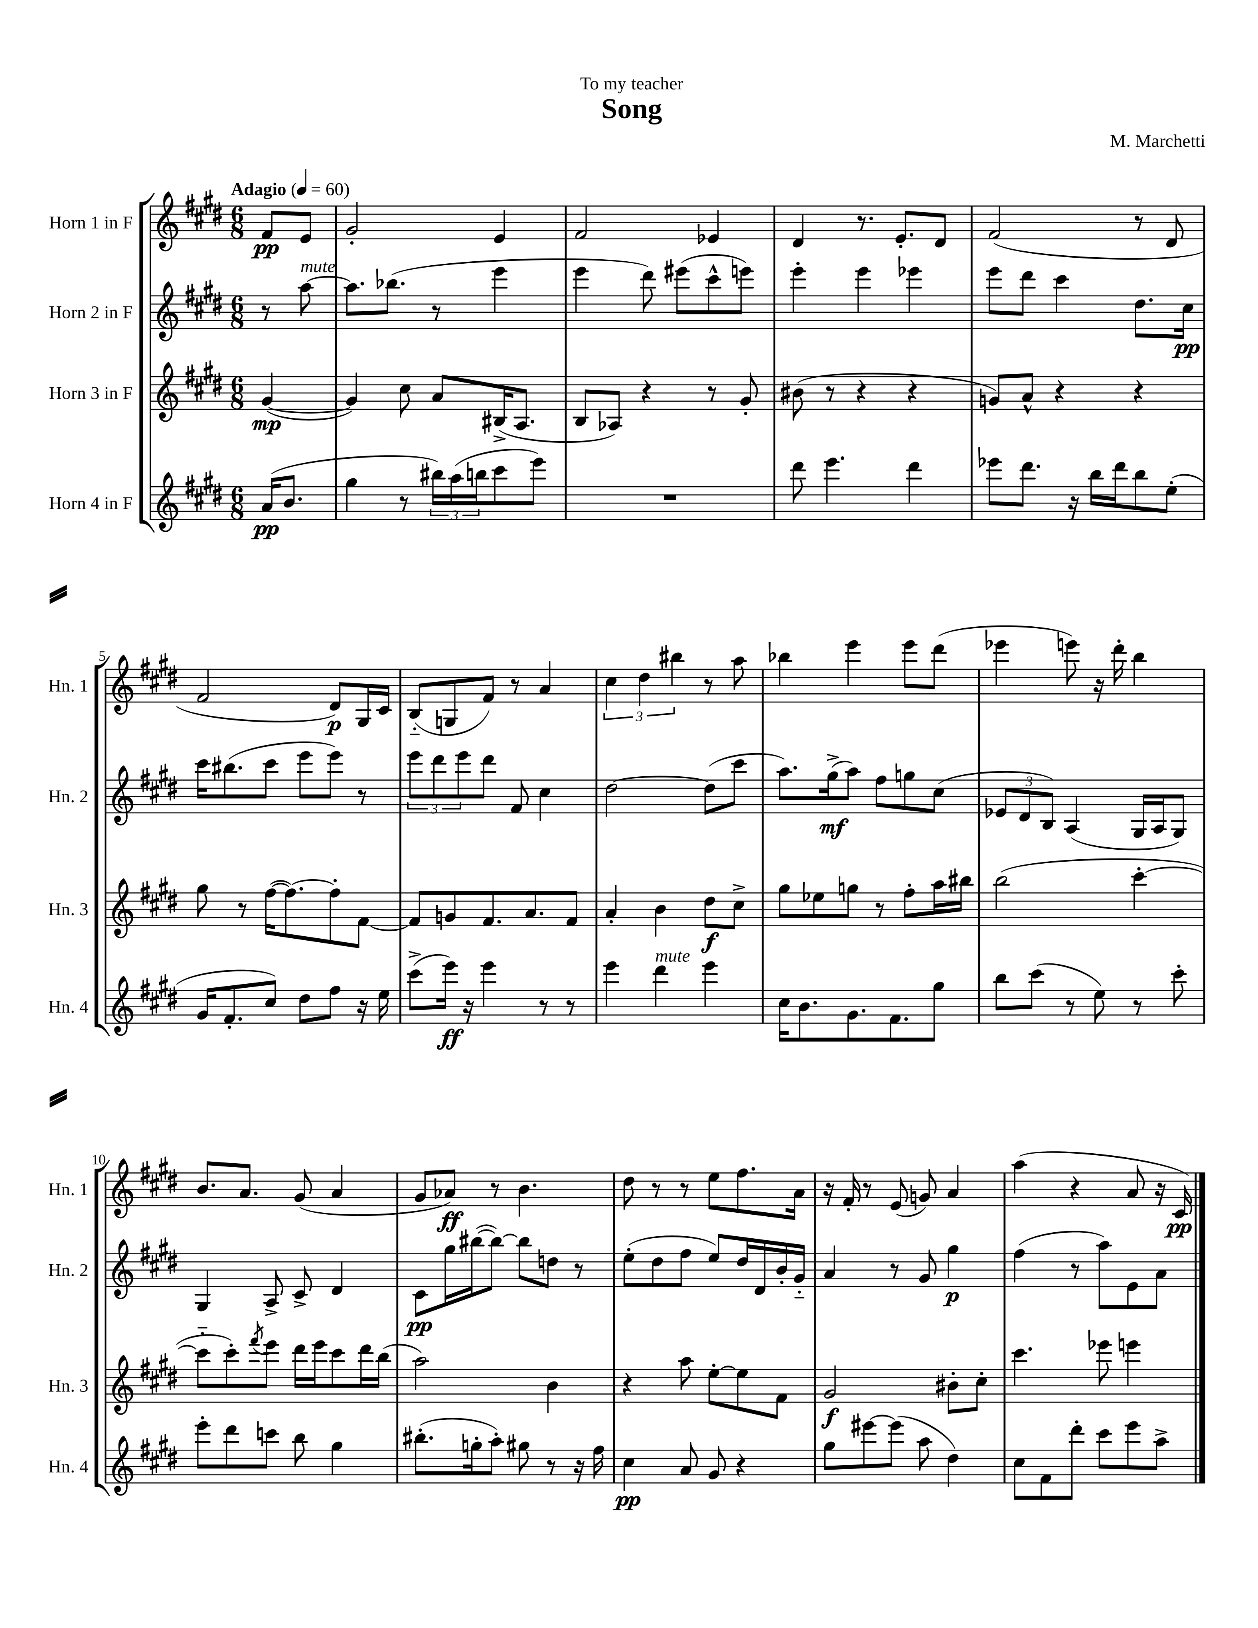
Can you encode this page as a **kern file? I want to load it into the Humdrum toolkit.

**kern	**kern	**kern	**kern
*staff4	*staff3	*staff2	*staff1
*clefG2	*clefG2	*clefG2	*clefG2
*k[f#c#g#d#]	*k[f#c#g#d#]	*k[f#c#g#d#]	*k[f#c#g#d#]
*M6/8	*M6/8	*M6/8	*M6/8
*MM60	*MM60	*MM60	*MM60
(16a	([4g#	8r	8f#
8.b	.	.	.
.	.	[8aa	8e
=	=	=	=
4gg#	4g#])	8.aa]	2g#'
.	.	(8.bb-	.
8r	8cc#	.	.
24bb#)	8a	8r	.
(24aa	.	.	.
24bb	.	.	.
8ccc#	(16B#^	4eee	4e
.	8.A	.	.
8eee)	.	.	.
=	=	=	=
2.r	8B	4eee	2f#
.	8A-)	.	.
.	4r	8ddd#)	.
.	.	(8eee#	.
.	8r	8ccc#^^	4e-
.	8g#'	8eee)	.
=	=	=	=
8ddd#	(8b#	4eee'	4d#
4.eee	8r	.	.
.	4r	4eee	8.r
.	.	.	8.e'
4ddd#	4r	4eee-	.
.	.	.	8d#
=	=	=	=
8eee-	8g)	8eee	(2f#
8.ddd#	8a^^	8ddd#	.
.	4r	4ccc#	.
16r	.	.	.
16bb	.	.	.
16ddd#	.	.	.
8bb	4r	8.dd#	8r
(8ee'	.	.	8d#
.	.	16cc#	.
=	=	=	=
16g#	8gg#	16ccc#	2f#
8.f#'	.	(8.bb#	.
.	8r	.	.
8cc#)	([16ff#	8ccc#	.
.	8.ff#_)	.	.
8dd#	.	8eee	.
8ff#	8ff#']	8eee)	8d#)
16r	[8f#	8r	16G#
16ee	.	.	16c#
=	=	=	=
(8ccc#^	8f#]	12eee	(8B'~
.	.	12ddd#	.
16eee)	8g	.	8G
.	.	12eee	.
16r	.	.	.
4eee	8.f#	8ddd#	8f#)
.	.	8f#	8r
.	8.a	.	.
8r	.	4cc#	4a
8r	8f#	.	.
=	=	=	=
4eee	4a'	[2dd#	6cc#
.	.	.	6dd#
4ddd#	4b	.	.
.	.	.	6bb#
4eee	8dd#	(8dd#]	8r
.	8cc#^	8ccc#	8aa
=	=	=	=
16cc#	8gg#	8.aa)	4bb-
8.b	.	.	.
.	8ee-	.	.
.	.	(16gg#^	.
8.g#	8gg	8aa)	4eee
.	8r	8ff#	.
8.f#	.	.	.
.	8ff#'	8gg	8eee
8gg#	16aa	(8cc#	(8ddd#
.	16bb#	.	.
=	=	=	=
8bb	(2bb	12e-	4eee-
.	.	12d#	.
(8ccc#	.	.	.
.	.	12B)	.
8r	.	(4A	8eee)
8ee)	.	.	16r
.	.	.	16ddd#'
8r	[4ccc#'	16G#	4bb
.	.	16A	.
8ccc#'	.	8G#)	.
=	=	=	=
8eee'	8ccc#'~]	4G#	8.b
8ddd#	8ccc#')	.	.
.	.	.	8.a
.	8qfff#	.	.
8ccc	8eee	8A^	.
8bb	16ddd#	8c#^	(8g#
.	16eee	.	.
4gg#	8ccc#	4d#	4a
.	16ddd#	.	.
.	(16bb	.	.
=	=	=	=
(8.bb#'	2aa)	8c#	8g#
.	.	16gg#	8a-)
16gg'	.	([16bb#	.
8aa')	.	8bb#_)	8r
8gg#	.	8bb#]	4.b
8r	4b	8dd	.
16r	.	8r	.
16ff#	.	.	.
=	=	=	=
4cc#	4r	(8ee'	8dd#
.	.	8dd#	8r
8a	8aa	8ff#	8r
8g#	[8ee'	8ee)	8ee
4r	8ee]	16dd#	8.ff#
.	.	16d#	.
.	8f#	16b'	.
.	.	16g#'~	16a
=	=	=	=
8gg#	2g#	4a	16r
.	.	.	16f#'
[8eee#	.	.	8r
(8eee#]	.	8r	(8e
8aa	.	8g#	8g)
4dd#)	8b#'	4gg#	4a
.	8cc#'	.	.
=	=	=	=
8cc#	4.ccc#	(4ff#	(4aa
8f#	.	.	.
8ddd#'	.	8r	4r
8ccc#	8eee-	8aa)	.
8eee	4eee	8e	8a
8aa^	.	8a	16r
.	.	.	16c#)
==	==	==	==
*-	*-	*-	*-
